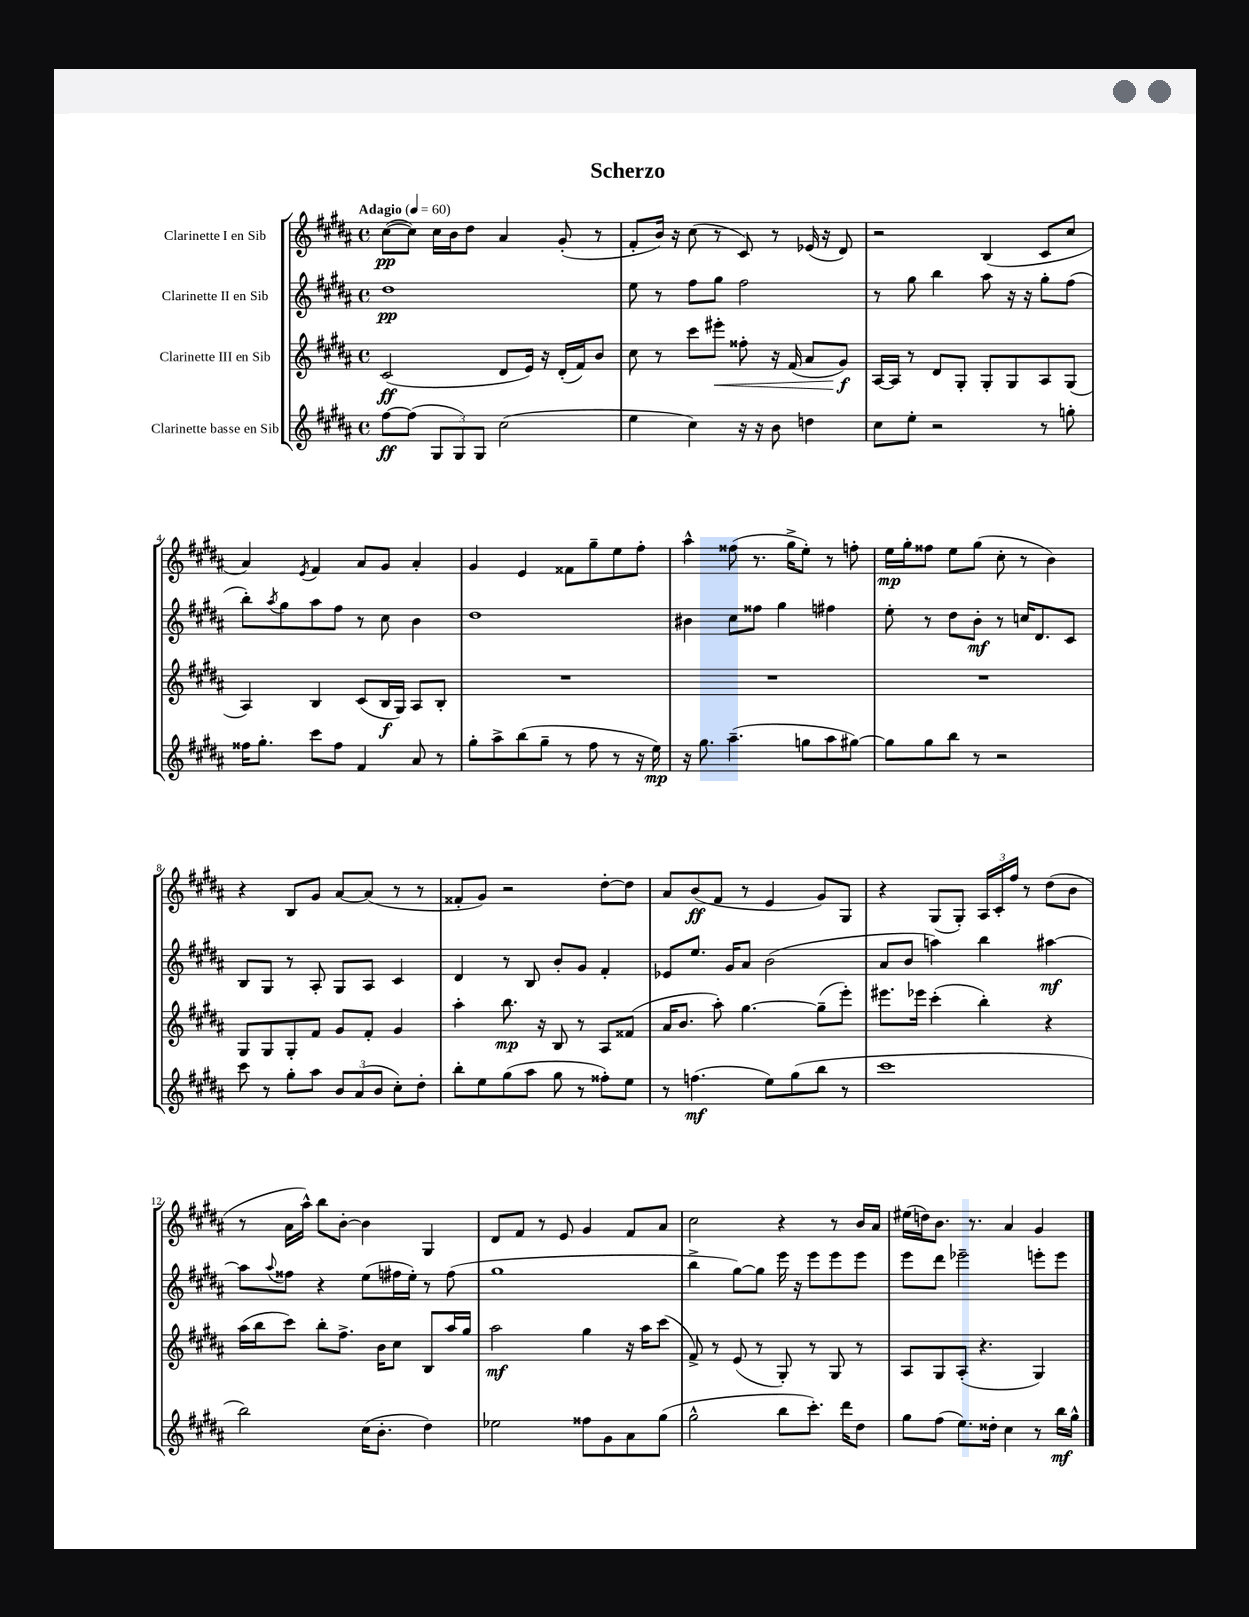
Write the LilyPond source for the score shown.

\header { title = "Scherzo" }
<<
\new StaffGroup <<
\new Staff = "s0" \with { instrumentName = "Clarinette I en Sib" } {
    \clef treble \key b \major \defaultTimeSignature \time 4/4 \tempo "Adagio" 4 = 60
    cis''8~\pp( cis''8) cis''16 b'16 dis''8 ais'4 gis'8-.( r8 |
    fis'8-. b'16) r16 cis''8( r8 cis'8) r8 ees'16( r16 dis'8) |
    r2 b4( cis'8 cis''8 |
    ais'4) \acciaccatura { e'8 } fis'4 ais'8 gis'8 ais'4-. |
    gis'4 e'4 fisis'8 gis''8-- e''8 fis''8-. |
    ais''4-^ fisis''8( r8. gis''16-> e''8-.) r8 f''8-. |
    e''16\mp gis''16-. fisis''8 e''8 gis''8( cis''8-. r8 b'4) |
    r4 b8 gis'8 ais'8~ ais'8( r8 r8 |
    fisis'8-. gis'8) r2 dis''8~-. dis''8 |
    ais'8 b'8\ff( fis'8 r8 e'4 gis'8) gis8 |
    r4 gis8( gis8-.) \tuplet 3/2 { ais16 cis'16-. fis''16 } r8 dis''8( b'8 |
    r8 ais'16 ais''16-^) b''8 b'8~-. b'4 gis4 |
    dis'8 fis'8 r8 e'8 gis'4 fis'8 ais'8 |
    cis''2 r4 r8 b'16 ais'16 |
    eis''16( d''16) b'8. r8. ais'4 gis'4 \bar "|." |
}
\new Staff = "s1" \with { instrumentName = "Clarinette II en Sib" } {
    \clef treble \key b \major \defaultTimeSignature \time 4/4
    dis''1\pp |
    e''8 r8 fis''8 gis''8 fis''2 |
    r8 gis''8 b''4 ais''8 r16 r16 gis''8-. fis''8( |
    b''8-.) \acciaccatura { ais''8 } gis''8 ais''8 fis''8 r8 cis''8 b'4 |
    dis''1 |
    bis'4 cis''8 fisis''8 gis''4 fis''4 |
    e''8-. r8 dis''8 b'8-.\mf r8 c''16 dis'8. cis'8 |
    b8 gis8 r8 ais8-. gis8 ais8 cis'4 |
    dis'4 r8 b8 b'8-. gis'8 fis'4-. |
    ees'8 e''8. gis'16 ais'8 b'2( |
    ais'8 b'8 a''4) b''4 ais''4~\mf |
    ais''8 \appoggiatura { ais''8 } fisis''8 r4 e''8( fis''16 e''16-.) r8 fis''8( |
    gis''1 |
    b''4-> gis''8~) gis''8 e'''16 r16 e'''8 e'''8 e'''8 |
    e'''8 dis'''8 ees'''2-- e'''8-. e'''8 \bar "|." |
}
\new Staff = "s2" \with { instrumentName = "Clarinette III en Sib" } {
    \clef treble \key b \major \defaultTimeSignature \time 4/4
    cis'2\ff( dis'8 e'16) r16 dis'16-.( fis'16) b'8 |
    cis''8 r8 cis'''8 eis'''8-.\< fisis''8-. r16 fis'16( ais'8 gis'8\f\!) |
    ais16~ ais16 r8 dis'8 gis8-. gis8-. gis8 ais8 gis8( |
    ais4) b4 cis'8( b16\f gis16) ais8 b8-. |
    R1 |
    R1 |
    R1 |
    gis8 gis8 gis8-. fis'8 gis'8 fis'8-. gis'4 |
    ais''4-. b''8.\mp r16 b8 r8 ais8 fisis'8( |
    ais'16 b'8. ais''8-.) gis''4.~ gis''8--( e'''8-.) |
    eis'''8. ees'''16 cis'''4-.( b''4-.) r4 |
    ais''16( b''16 cis'''8) b''8-. fis''8.-> b'16 cis''8 b8 ais''16 gis''16 |
    ais''2\mf gis''4 r16 ais''16 cis'''8( |
    fis'8->) r8 e'8( r8 gis8-.) r8 gis8 r8 |
    ais8 gis8 ais8-.( r4. gis4) \bar "|." |
}
\new Staff = "s3" \with { instrumentName = "Clarinette basse en Sib" } {
    \clef treble \key b \major \defaultTimeSignature \time 4/4
    fis''8~\ff fis''8( \tuplet 3/2 { gis8 gis8) gis8 } cis''2( |
    e''4 cis''4) r16 r16 b'8 d''4 |
    cis''8 e''8-. r2 r8 g''8-. |
    fisis''16 gis''8.-. cis'''8 fisis''8 fis'4 ais'8 r8 |
    gis''8-. ais''8-> b''8( gis''8-- r8 fis''8 r8 r16 e''16\mp) |
    r16 gis''8. ais''4.--( g''8 ais''8 gis''8~) |
    gis''8 gis''8 b''8 r8 r2 |
    cis'''8 r8 gis''8-. ais''8 \tuplet 3/2 { b'8 ais'8( b'8 } cis''8-.) dis''8-. |
    b''8-. e''8 gis''8( ais''8 gis''8 r8 fisis''8-.) e''8 |
    r8 f''4.\mf( e''8) gis''8( b''8 r8 |
    cis'''1 |
    b''2) cis''16( b'8.-. dis''4) |
    ees''2 fisis''8 gis'8 ais'8 gis''8( |
    gis''2-^ b''8 cis'''8.-.) dis'''16 dis''8 |
    gis''8 fis''8( e''8.) disis''16-. cis''4 r8 b''16\mf gis''16-^ \bar "|." |
}
>>
>>
